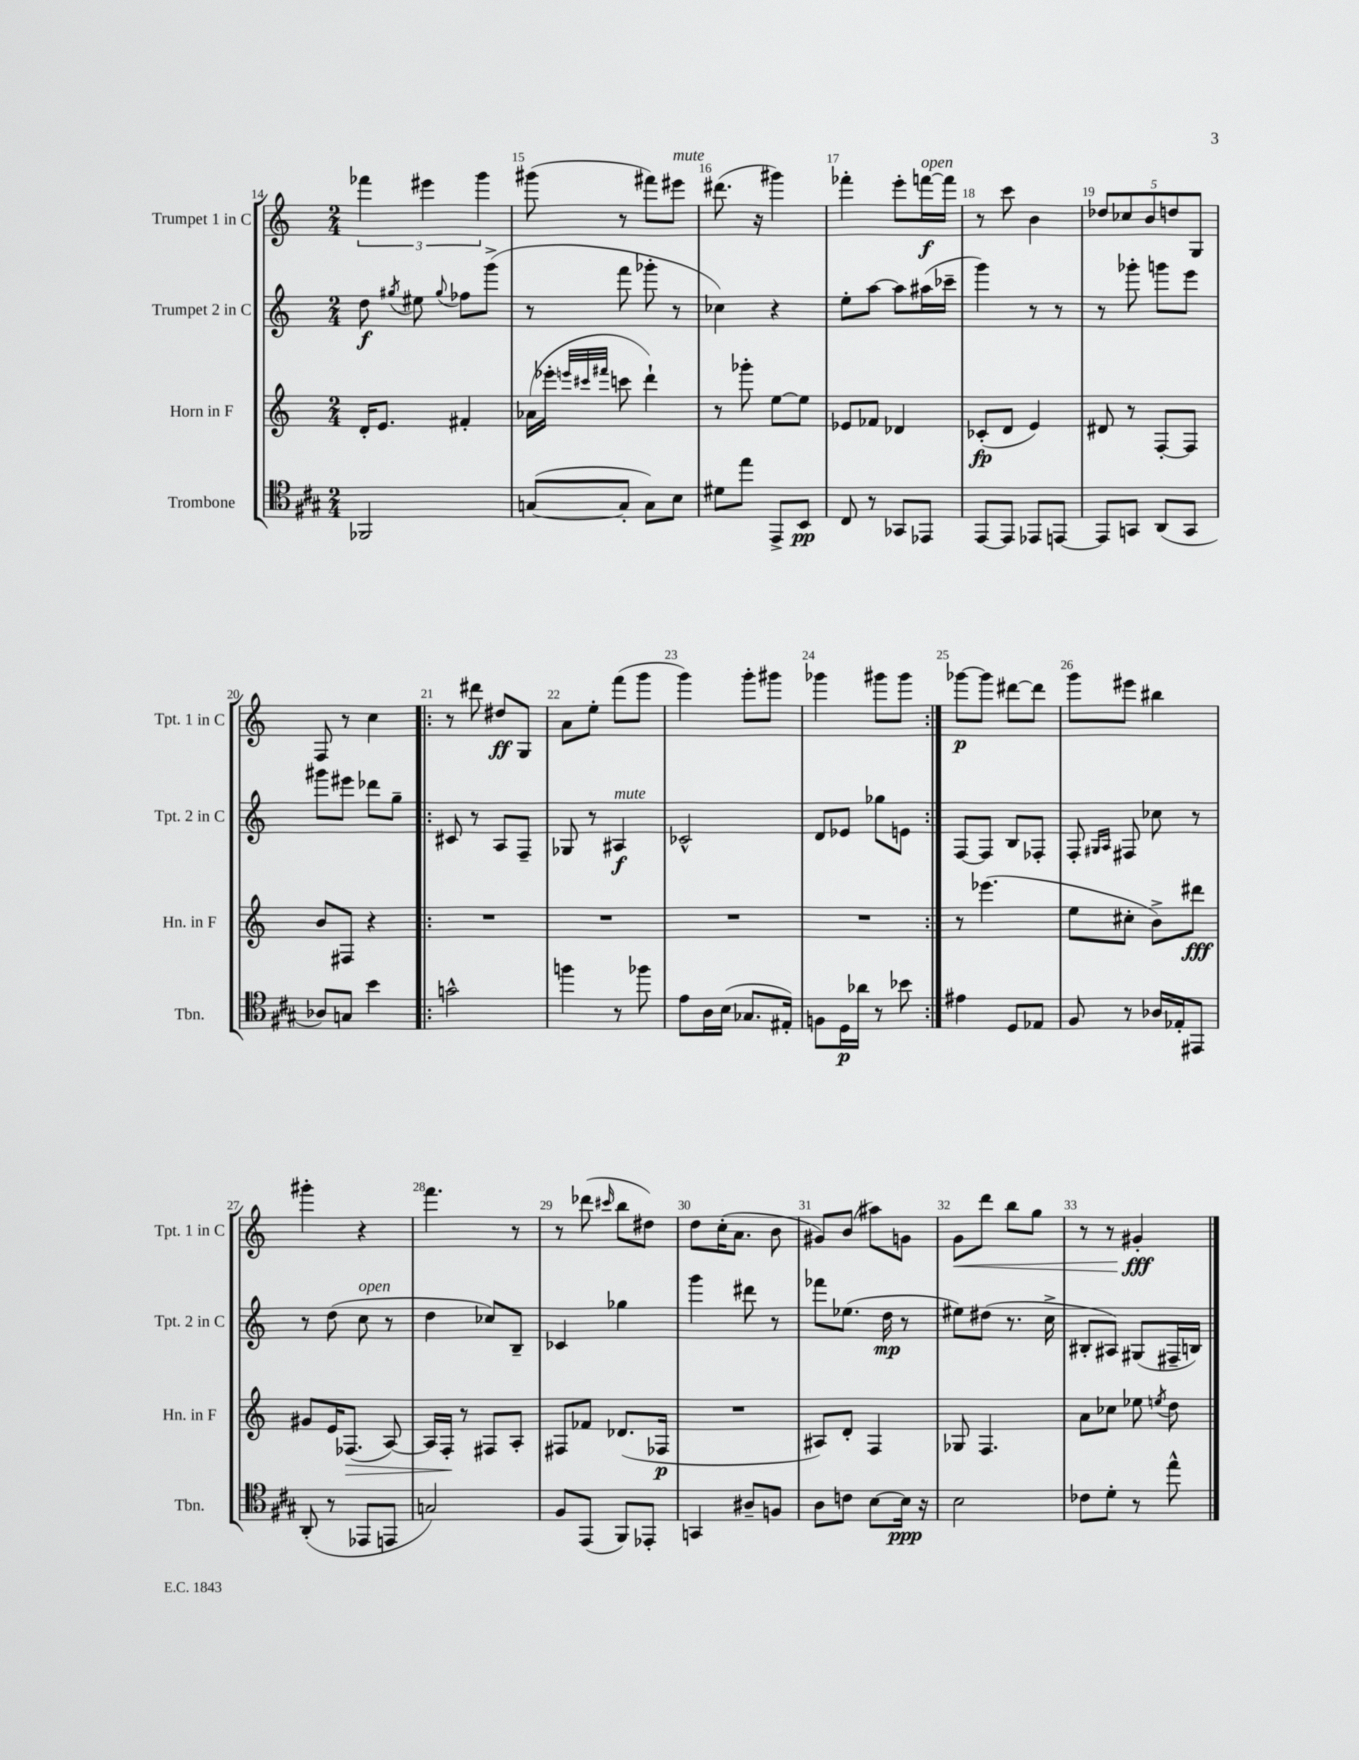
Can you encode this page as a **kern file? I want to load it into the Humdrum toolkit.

**kern	**dynam	**kern	**dynam	**kern	**dynam	**kern	**dynam
*part4	*part4	*part3	*part3	*part2	*part2	*part1	*part1
*staff4	*staff4	*staff3	*staff3	*staff2	*staff2	*staff1	*staff1
*I"Trombone	*	*I"Horn in F	*	*I"Trumpet 2 in C	*	*I"Trumpet 1 in C	*
*I'Tbn.	*	*I'Hn. in F	*	*I'Tpt. 2 in C	*	*I'Tpt. 1 in C	*
*clefC4	*	*clefG2	*	*clefG2	*	*clefG2	*
*k[f#c#g#]	*	*k[]	*	*k[]	*	*k[]	*
*M2/4	*	*M2/4	*	*M2/4	*	*M2/4	*
=14	=14	=14	=14	=14	=14	=14	=14
2FF-X/	.	16d'/KL	.	8dd\	f	6fff-X\	.
.	.	8.e/J	.	.	.	.	.
.	.	.	.	8qgg#X/	.	.	.
.	.	.	.	8ee#X\	.	.	.
.	.	.	.	.	.	6eee#X\	.
.	.	.	.	8qqgg#/	.	.	.
.	.	4f#X'/	.	8ff-X\L	.	.	.
.	.	.	.	.	.	6ggg\	.
.	.	.	.	(8ggg^\J	.	.	.
=15	=15	=15	=15	=15	=15	=15	=15
([8Gn/L	.	(16a-X\LL	.	8r	.	(8ggg#X\	.
.	.	16eee-X'\JJ	.	.	.	.	.
.	.	32qqeeen/LLL	.	.	.	.	.
.	.	32qqccc#X/	.	.	.	.	.
.	.	32qqfff#X/JJJ	.	.	.	.	.
8G'/J]	.	8cccn\	.	8fff\	.	8r	.
8G\L)	.	4ddd`\)	.	8ggg-X'\	.	8fff#X\L)	.
!	!	!	!	!	!	!LO:TX:a:i:t=mute	!
8B\J	.	.	.	8r	.	8eee#X\J	.
=16	=16	=16	=16	=16	=16	=16	=16
8d#X\L	.	8r	.	4cc-X\)	.	(8.ddd#X\	.
8ee\J	.	8ggg-X'\	.	.	.	.	.
.	.	.	.	.	.	16r	.
8EE^/L	.	[8ee\L	.	4r	.	4ggg#X\)	.
8BB/J	pp	8ee\J]	.	.	.	.	.
=17	=17	=17	=17	=17	=17	=17	=17
8C#/	.	8e-X/L	.	8ee'\L	.	4fff-X'\	.
8r	.	8f-X/J	.	[8aa\J	.	.	.
8GG-X/L	.	4d-X/	.	8aa\L]	.	8eee'\L	.
!	!	!	!	!	!	!LO:TX:a:i:t=open	!
8EE-X/J	.	.	.	(16aa#X\L	.	[16fffn\L	f
.	.	.	.	16ccc-X~\JJ	.	16fff\JJ]	.
=18	=18	=18	=18	=18	=18	=18	=18
[8EE/L	.	(8c-X'/L	fp	4ggg\)	.	8r	.
8EE/J]	.	8d/J	.	.	.	8ccc\	.
8EE-X/L	.	4e/)	.	8r	.	4b\	.
[8EEn/J	.	.	.	8r	.	.	.
=19	=19	=19	=19	=19	=19	=19	=19
8EE/L]	.	8d#X/	.	8r	.	10dd-X/L	.
.	.	.	.	.	.	10cc-X/	.
8GGn/J	.	8r	.	8ggg-X'\	.	.	.
.	.	.	.	.	.	10b/	.
(8AA/L	.	[8F'/L	.	8gggn\L	.	.	.
.	.	.	.	.	.	10ddn/	.
8GG/J	.	8F/J]	.	8eee\J	.	.	.
.	.	.	.	.	.	10G/J	.
!!LO:LB:g=z
=20	=20	=20	=20	=20	=20	=20	=20
8A-X/L)	.	8b/L	.	8ggg#X\L	.	8F/	.
8Gn/J	.	8F#X/J	.	8eee#X\J	.	8r	.
4b\	.	4r	.	8ddd-X\L	.	4cc\	.
.	.	.	.	8gg~\J	.	.	.
=21!|:	=21!|:	=21!|:	=21!|:	=21!|:	=21!|:	=21!|:	=21!|:
2gn^^\	.	2r	.	8c#X/	.	8r	.
.	.	.	.	8r	.	8ddd#X\	.
.	.	.	.	8A/L	.	8dd#X/L	ff
.	.	.	.	8F~/J	.	8G/J	.
=22	=22	=22	=22	=22	=22	=22	=22
4ffn\	.	2r	.	8G-X/	.	8a\L	.
.	.	.	.	8r	.	8ee'\J	.
!	!	!	!	!LO:TX:a:i:t=mute	!	!	!
8r	.	.	.	4A#X/	f	(8fff\L	.
8ff-X\	.	.	.	.	.	8ggg\J	.
=23	=23	=23	=23	=23	=23	=23	=23
8e\L	.	2r	.	2c-X^^/	.	4ggg\)	.
16A\L	.	.	.	.	.	.	.
(16B\JJ	.	.	.	.	.	.	.
8.G-X/L	.	.	.	.	.	8ggg'\L	.
.	.	.	.	.	.	8ggg#X\J	.
16E#X'/Jk)	.	.	.	.	.	.	.
=24	=24	=24	=24	=24	=24	=24	=24
8Fn\L	.	2r	.	8d/L	.	4ggg-X\	.
16D\L	p	.	.	8e-X/J	.	.	.
16a-X\JJ	.	.	.	.	.	.	.
8r	.	.	.	8gg-X\L	.	8ggg#X\L	.
8b-X\	.	.	.	8en\J	.	8ggg#\J	.
=25:|!	=25:|!	=25:|!	=25:|!	=25:|!	=25:|!	=25:|!	=25:|!
4e#X\	.	8r	.	[8F/L	.	[8ggg-X\L	p
.	.	(4.eee-X\	.	8F/J]	.	8ggg-\J]	.
8D/L	.	.	.	8B/L	.	[8ddd#X\L	.
8E-X/J	.	.	.	8F-X'/J	.	8ddd#\J]	.
=26	=26	=26	=26	=26	=26	=26	=26
8F#/	.	8ee\L	.	8F'/	.	8ggg\L	.
.	.	.	.	16qqG#X/LL	.	.	.
.	.	.	.	16qqA/JJ	.	.	.
8r	.	8cc#X'\J	.	8F#X/	.	8eee#X\J	.
16A-X/LL	.	8b^\L)	.	8cc-X\	.	4bb#X\	.
16E-X'/J	.	.	.	.	.	.	.
8EE#X/J	.	8ddd#X\J	fff	8r	.	.	.
!!LO:LB:g=z
=27	=27	=27	=27	=27	=27	=27	=27
(8AA'/	.	8g#X/L	.	8r	.	4ggg#X'\	.
8r	.	16e/K	.	(8dd\	.	.	.
!	!	!	!LO:HP:b	!	!	!	!
.	.	(8.F-X/J	>	.	.	.	.
!	!	!	!	!LO:TX:a:i:t=open	!	!	!
8EE-X/L	.	.	.	8cc\	.	4r	.
8EEn/J	.	[8A/)	.	8r	.	.	.
=28	=28	=28	=28	=28	=28	=28	=28
2Gn/)	.	16A/LL]	.	4dd\	.	4.fff\	.
.	.	16F'/JJ	.	.	.	.	.
.	.	8r	]	.	.	.	.
.	.	8F#X/L	.	8cc-X/L)	.	.	.
.	.	8A'/J	.	8B~/J	.	8r	.
=29	=29	=29	=29	=29	=29	=29	=29
8F#/L	.	8F#X/L	.	4c-X/	.	8r	.
(8EE/J	.	8f-X/J	.	.	.	(8ddd-X\	.
.	.	.	.	.	.	16qqccc#X/	.
8FF#/L)	.	(8.d-X/L	.	4gg-X\	.	8bb\L	.
8EE-X'/J	.	.	.	.	.	8dd#X\J)	.
.	.	16F-X/Jk	p	.	.	.	.
=30	=30	=30	=30	=30	=30	=30	=30
4GGn/	.	2r	.	4ggg\	.	8dd\L	.
.	.	.	.	.	.	(16cc'\K	.
.	.	.	.	.	.	8.a\J	.
8A#X~/L	.	.	.	8ddd#X\	.	.	.
8Fn/J	.	.	.	8r	.	8b\	.
=31	=31	=31	=31	=31	=31	=31	=31
8A\L	.	8A#X/L)	.	8fff-X\L	.	8g#X/L)	.
8cn\J	.	8d'/J	.	(8.ee-X\J	.	(8b/J	.
[8B\L	.	4F/	.	.	.	8aa#X\L)	.
.	.	.	.	16dd\	mp	.	.
16B\Jk]	ppp	.	.	8r	.	8gn\J	.
16r	.	.	.	.	.	.	.
=32	=32	=32	=32	=32	=32	=32	=32
!	!	!	!	!	!	!	!LO:HP:b
2B\	.	8G-X/	.	8ee#X\L)	.	8g\L	<
.	.	4.F/	.	(8dd#X\J	.	8ddd\J	.
.	.	.	.	8.r	.	8bb\L	.
.	.	.	.	.	.	8gg\J	.
.	.	.	.	16cc^\	.	.	.
=33	=33	=33	=33	=33	=33	=33	=33
8c-X\L	.	8a\L	.	8B#X'/L	.	8r	.
8d'\J	.	8cc-X\J	.	8A#X/J)	.	8r	.
8r	.	8ee-X\	.	(8G#X/L	.	4g#X'/	fff
.	.	8qeen/	.	.	.	.	.
8ee^^\	.	8dd\	.	16F#X~/L	.	.	.
.	.	.	.	16Bn/JJ)	.	.	.
.	.	.	.	.	.	.	[
==	==	==	==	==	==	==	==
*-	*-	*-	*-	*-	*-	*-	*-
